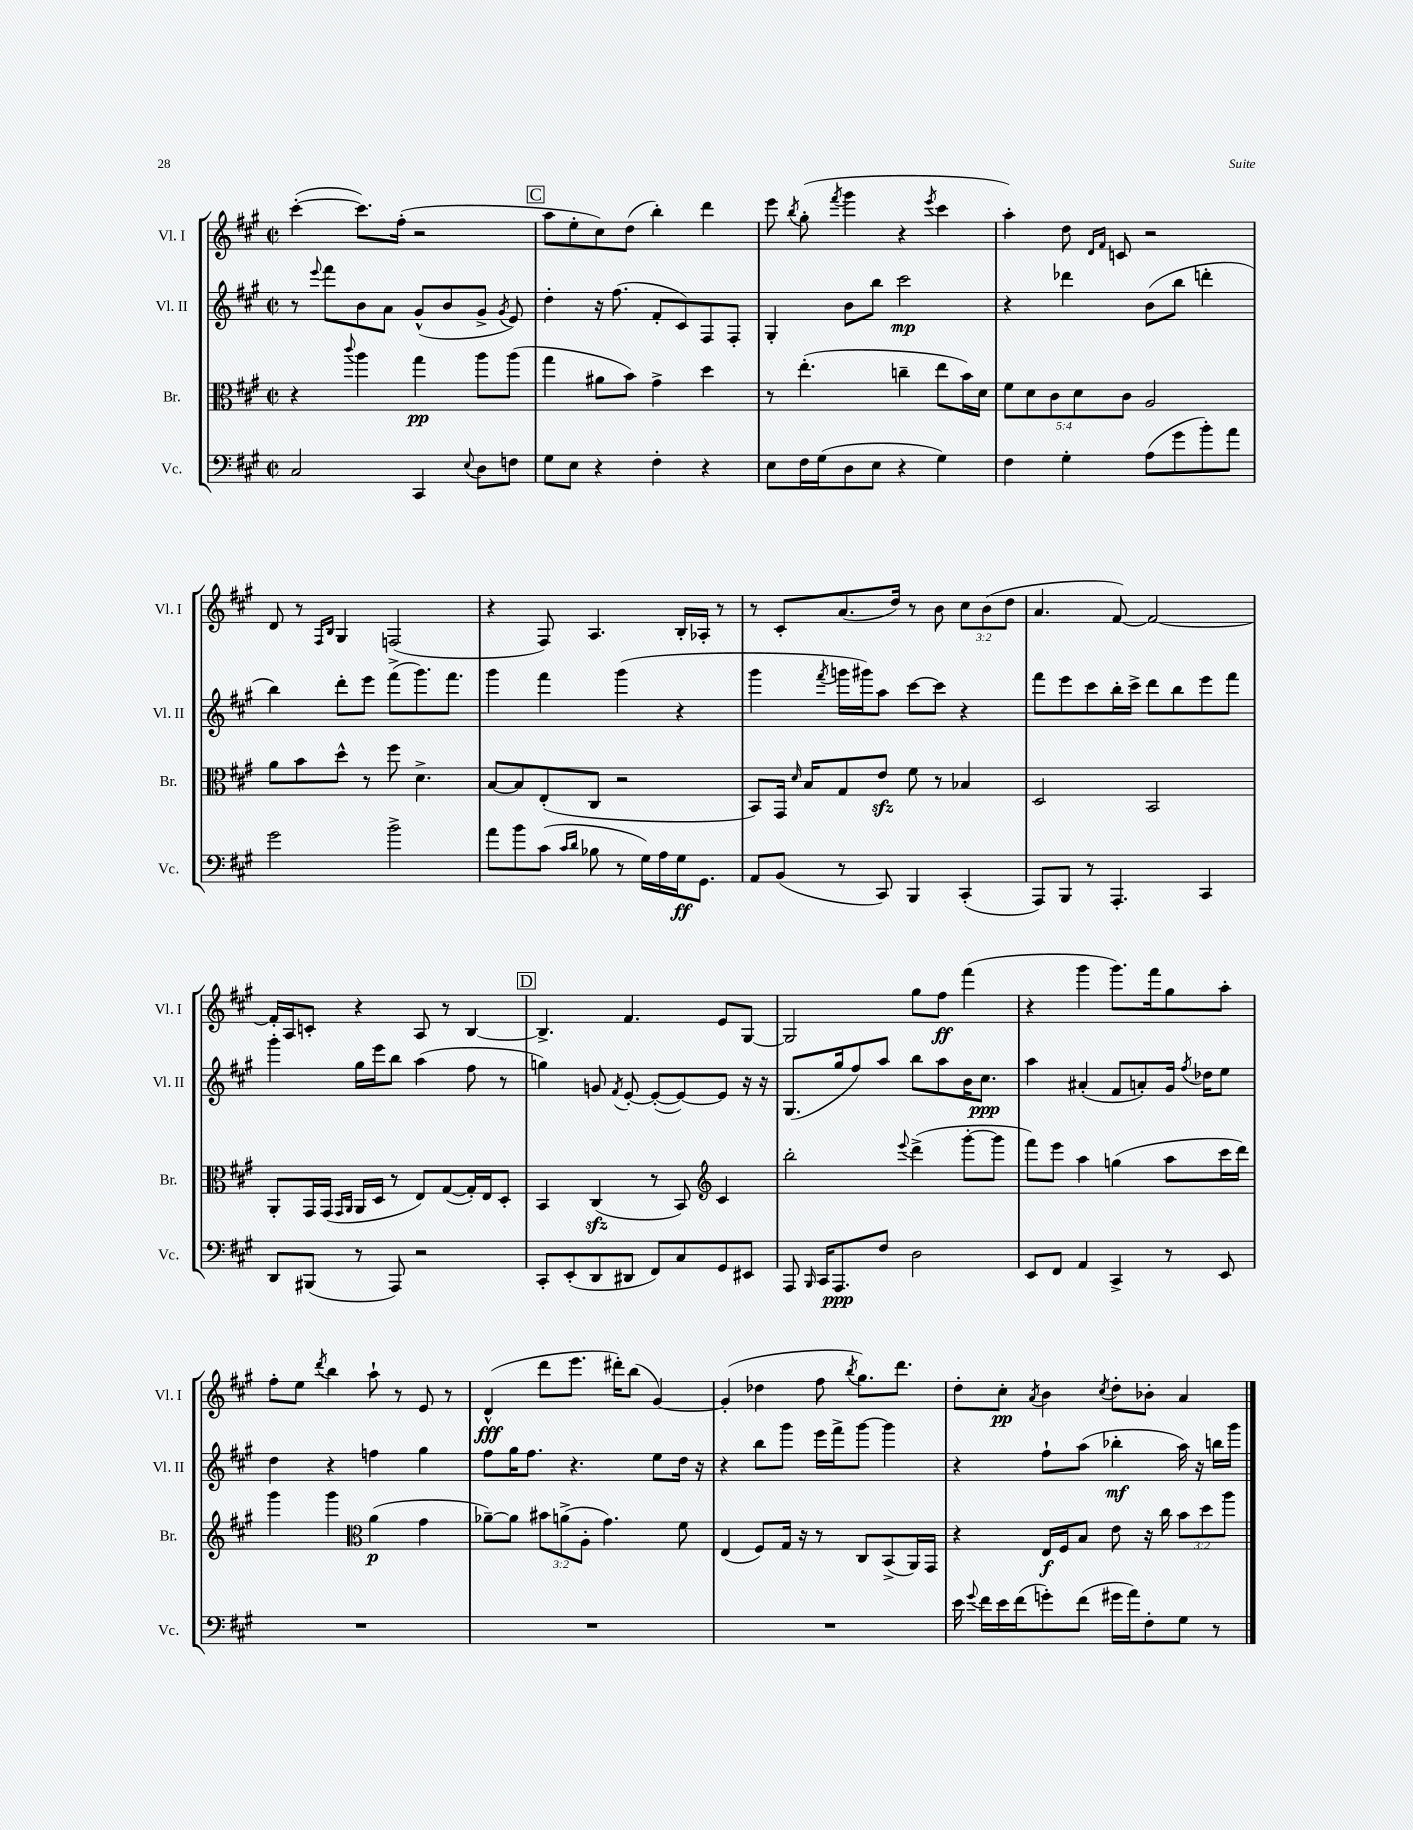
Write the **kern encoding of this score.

**kern	**kern	**kern	**kern
*staff4	*staff3	*staff2	*staff1
*clefF4	*clefC3	*clefG2	*clefG2
*k[f#c#g#]	*k[f#c#g#]	*k[f#c#g#]	*k[f#c#g#]
*M2/2	*M2/2	*M2/2	*M2/2
*met(c|)	*met(c|)	*met(c|)	*met(c|)
2C#	4r	8r	([4ccc#'
.	.	8qqeee	.
.	.	8fff#	.
.	8qqccc#	.	.
.	4aa	8b	8.ccc#])
.	.	8a	.
.	.	.	(16ff#'
4CC#	4gg#	(8g#^^	2r
.	.	8b	.
8qqE	.	.	.
8D	8aa	8g#^	.
.	.	8qg#	.
8F	(8aa	8e)	.
=	=	=	=
8G#	4gg#	4dd'	8aa
8E	.	.	8ee'
4r	8a#	16r	8cc#)
.	.	(8.ff#	.
.	8b)	.	(8dd
4F#'	4g#^	8f#'	4bb')
.	.	8c#)	.
4r	4dd	8F#	4ddd
.	.	8F#'	.
=	=	=	=
8E	8r	4G#'	8eee
.	.	.	8qbb
16F#	(4.ee'	.	(8gg#'
(16G#	.	.	.
.	.	.	8qfff#
8D	.	8b	4ggg#
8E	.	8bb	.
4r	4cc~	2ccc#	4r
.	.	.	8qeee
4G#)	8ee	.	4ccc#
.	16b)	.	.
.	16d	.	.
=	=	=	=
4F#	10f#	4r	4aa')
.	10d	.	.
.	10c#	.	.
4G#'	.	4ddd-	8dd
.	10d	.	.
.	.	.	16qqd
.	.	.	16qqf#
.	.	.	8c
.	10c#	.	.
(8A	2A	(8b	2r
8g#	.	8bb	.
8b')	.	4ddd'	.
8a	.	.	.
=	=	=	=
2g#	8a	4bb)	8d
.	8b	.	8r
.	.	.	16qqF#
.	.	.	16qqB
.	8dd^^	8ddd'	4G#
.	8r	8eee	.
2b^	8ff#	(8fff#^	(2F
.	4.d^	8.ggg#)	.
.	.	8.fff#	.
=	=	=	=
8a	[8B	4ggg#	4r
8b	8B]	.	.
(8c#	(8E'	4fff#	8F#)
16qqc#	.	.	.
16qqd	.	.	.
8B-	8C#	.	4.A
8r	2r	(4ggg#	.
16G#)	.	.	.
16A	.	.	.
16G#	.	4r	16B'
8.GG#	.	.	16A-'
.	.	.	8r
=	=	=	=
8AA	8BB)	4ggg#	8r
(8BB	16GG#	.	8c#'
.	16qqd	.	.
.	16B	.	.
.	.	8qfff#	.
8r	8G#	16ggg	(8.a
.	.	16ggg#)	.
8CC#)	8e	8aa	.
.	.	.	16dd)
4BBB	8f#	[8ccc#	8r
.	8r	8ccc#]	8b
(4CC#'	4B-	4r	12cc#
.	.	.	(12b
.	.	.	12dd
=	=	=	=
8AAA)	2D	8fff#	4.a
8BBB	.	8eee	.
8r	.	8ccc#	.
4.AAA'	.	16bb'	[8f#)
.	.	16ccc#^	.
.	2BB	8ddd	2f#_
.	.	8bb	.
4CC#	.	8eee	.
.	.	8fff#	.
=	=	=	=
8DD	8AA'	4ggg#'	16f#']
.	.	.	16A
(8BBB#	16GG#	.	8c'
.	(16GG#	.	.
.	16qqGG#	.	.
.	16qqAA	.	.
8r	16AA	16gg#	4r
.	16D	16eee	.
8AAA)	8r	8bb	.
2r	8E)	(4aa	8A
.	([8G#	.	8r
.	16G#'])	8ff#	[4B
.	16E	.	.
.	8D'	8r	.
=	=	=	=
8CC#'	4BB	4gg)	4.B^]
(8EE'	.	.	.
8DD	(4C#	8g	.
.	.	8qf#	.
8DD#	.	[8e'	4.f#
8FF#)	8r	(8e'_	.
8C#	8BB)	8e_)	.
*	*clefG2	*	*
8GG#	4c#	8e]	8e
8EE#	.	16r	[8G#
.	.	16r	.
=	=	=	=
8AAA	2bb'	(8.G#	2G#]
16qqBBB	.	.	.
16CC#	.	.	.
8.AAA	.	16gg#	.
.	.	8ff#)	.
8F#	.	8aa	.
.	8qqeee	.	.
2D	(4ddd^	8bb	8gg#
.	.	8aa	8ff#
.	[8ggg#'	16b	(4fff#
.	.	8.cc#	.
.	8ggg#]	.	.
=	=	=	=
8EE	8fff#)	4aa	4r
8FF#	8eee	.	.
4AA	4aa	(4a#'	4ggg#
4CC#^	(4gg	8f#	8.ggg#)
.	.	8a')	.
.	.	.	16fff#
8r	8aa	16g#	8gg#
.	.	8qff#	.
.	.	16dd-	.
8EE	16ccc#	8ee	8aa'
.	16ddd)	.	.
=	=	=	=
1r	4ggg#	4dd	8ff#'
.	.	.	8ee
.	.	.	8qddd
.	4ggg#	4r	4bb
*	*clefC3	*	*
.	(4a	4ff	8aa`
.	.	.	8r
.	4g#	4gg#	8e
.	.	.	8r
=	=	=	=
1r	[8a-~)	8ff#	(4d^^
.	8a-]	16gg#	.
.	.	8.ff#	.
.	12b#	.	8ddd
.	(12a^	.	.
.	.	4.r	8.eee
.	12A'	.	.
.	4.g#)	.	.
.	.	.	16ddd#')
.	.	.	(8bb
.	.	8ee	[4g#)
.	8f#	16dd	.
.	.	16r	.
=	=	=	=
1r	(4E	4r	(4g#']
.	8F#)	8bb	4dd-
.	16G#	8ggg#	.
.	16r	.	.
.	8r	16eee	8ff#
.	.	16fff#^	.
.	.	.	8qbb
.	8C#	[8ggg#	8.gg#)
.	(8BB^	4ggg#]	.
.	.	.	8.ddd
.	16AA)	.	.
.	16GG#	.	.
=	=	=	=
16e	4r	4r	8dd'
8qqg#	.	.	.
16f#	.	.	.
16e	.	.	8cc#'
(16f#	.	.	.
.	.	.	8qa
8g')	16E	8ff#`	4b
.	16F#	.	.
(8f#	8B	(8aa	.
.	.	.	8qcc#
16g#	8e	4bb-'	8dd'
16a)	.	.	.
8F#'	16r	.	8b-'
.	16cc#	.	.
8G#	12b	16aa)	4a
.	.	16r	.
.	12dd	.	.
8r	.	16bb	.
.	12aa	.	.
.	.	16ggg#	.
==	==	==	==
*-	*-	*-	*-
